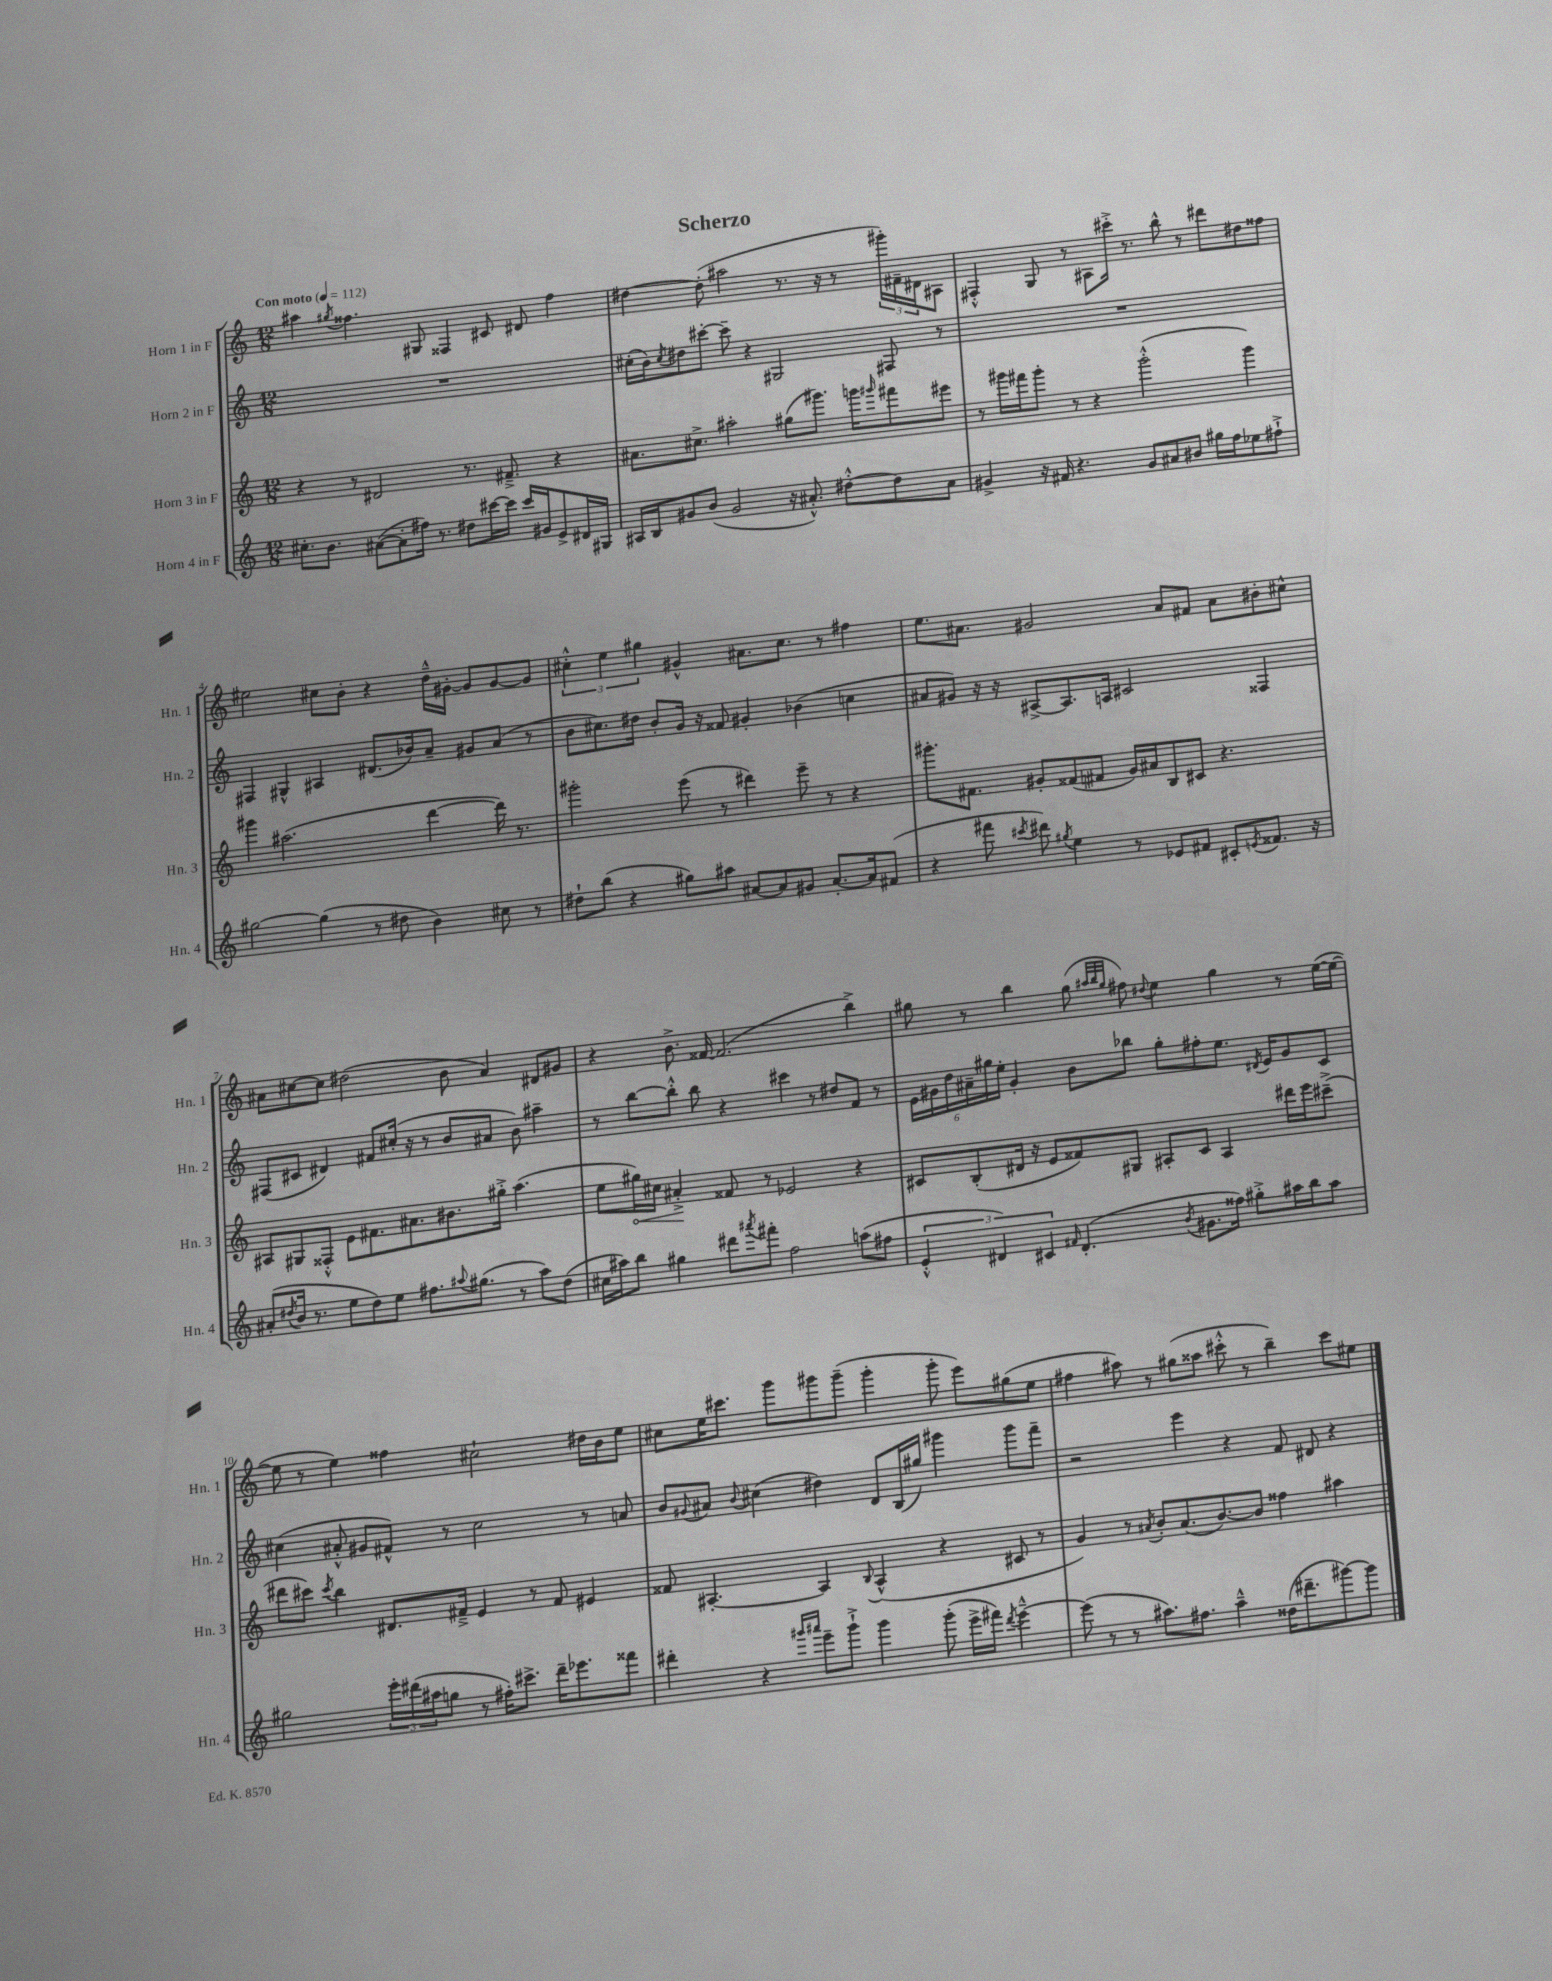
\header { title = "Scherzo" }
<<
\new StaffGroup <<
\new Staff = "s0" \with { instrumentName = "Horn 1 in F" shortInstrumentName = "Hn. 1" } {
    \clef treble \key c \major \numericTimeSignature \time 12/8 \tempo "Con moto" 4 = 112
    ais''4 \acciaccatura { gis''8 } fisis''4. gis8 fisis4 cis'8 dis'8 fisis''4 |
    dis''4~ dis''8-.( ais''2 r8. r16 r8 \tuplet 3/2 { gis'''16-.) fis'16-- dis'16 } ais8 |
    fis4-.-^ g8 r8 ais8 cis'''16-.-> r8. b''8-^ r8 dis'''8 dis''8 fisis''8 |
    eis''2 cis''8 b'8-. r4 d''16---^ gis'16~-. gis'8 gis'8~ gis'8 |
    \tuplet 3/2 { cis''4-.-^ e''4 gis''4 } gis'4-^ ais'8. cis''8. r8 fis''4 |
    e''8. ais'8. gis'2 ais'8 fis'8 ais'8 bis'8-. cis''8-^ |
    ais'8 cis''8~ cis''8 dis''2( b'8 ais'4) dis'8 gis'8 |
    r4 b'8.-> fisis'16~ fisis'2.( b''4->) |
    gis''8 r8 b''4 gis''8( \grace { ais''32 b''32 gis''32 } fis''8) \appoggiatura { dis''8 } e''4 gis''4 r8 e''16~( e''16~ |
    e''8 r8 e''4) fisis''4 cis''2-! dis''16 b'16 e''8 |
    cis''8 e''16 cis'''8. g'''8 gis'''8 gis'''8--( gis'''4-. gis'''8-. e'''8) gis''8( e''8 |
    fis''4 ais''8) r8 gis''8( aisis''8 cis'''8-.-^ r8 b''4--) cis'''8 eis''8 \bar "|." |
}
\new Staff = "s1" \with { instrumentName = "Horn 2 in F" shortInstrumentName = "Hn. 2" } {
    \clef treble \key c \major \numericTimeSignature \time 12/8
    R1. |
    cis''16-.( b'16) \acciaccatura { cis''8 } dis''8 cis'''8~-. cis'''8-- r4 gis2 fis8 r8 |
    R1. |
    fis4 gis4-^ ais4 dis'8.( bes'16) a'8-- gis'8 a'8( r8 |
    b'8 cis''8.) dis''16 b'8-. g'16 r16 fisis'8 gis'4-. bes'4( c''4 |
    ais'8 gis'8) r16 r16 ais8~-> ais8. a16 cis'2 fisis4 |
    fis8( cis'8 dis'4) fis'8 cis''16-.( r16 r8 b'8 ais'8 b'8) ais''4-- |
    r8 b''8~ b''8-.-^ b''8 r4 cis'''4 r8 dis''8 f'8 r8 |
    \tuplet 6/4 { e'16 gis'16 d''16 ais'16-- gis''16 e''16-. } gis'4-. b'8 bes''8 gis''8-. fis''8-. e''8. \acciaccatura { dis'8 } e'16 gis'8 c'8 |
    cis''4( ais'8-.-^ gis'8 fis'8-^) r8 cis''2 r8 a'8 |
    b'8 \appoggiatura { gis'8 } ais'8 \appoggiatura { b'8 } cis''4( dis''4) d'8 b16( gis''16) gis'''4 gis'''8 f'''8-- |
    r2 e'''4 r4 f'8 dis'8 r4 \bar "|." |
}
\new Staff = "s2" \with { instrumentName = "Horn 3 in F" shortInstrumentName = "Hn. 3" } {
    \clef treble \key c \major \numericTimeSignature \time 12/8
    r4 r8 dis'2 r8. fis'8.---> r4 |
    ais'8. cis''8.-> ais''2-. gis''8( gis'''8.) g'''16 \grace { gis'''16 } fis'''8 eis'''8 |
    r8 gis'''16 fis'''16 gis'''8-. r8 r4 gis'''2-.-^( gis'''4) |
    gis'''4 ais''2.( d'''4~ d'''16) r8. |
    gis'''2-. e'''8( r8 dis'''4) e'''8-- r8 r4 |
    gis'''8.-. fis'8. gis'8-. fisis'8( fis'8 gis'16) ais'16 b8 cis'8 r4. |
    ais8 gis8 fisis8-.-^ e'8 fis'8. ais'8. bis'8. gis''16-.-> a''4.( |
    e''8 \once \override Hairpin.circled-tip = ##t gis''16\<) cis''16 ais'4-.->\! fisis'8 r8 ees'2 r4 |
    cis'8 b8-.( dis'16 r16 e'8 fisis'8) gis8 ais8-. cis'8 ais4 dis'''16 e'''16 cis'''8--->( |
    dis'''8 cis'''8) \acciaccatura { cis'''8 } b''4 dis'8. fis'16---> e'4 r8 fis'8 eis'4 |
    fisis'8 ais4.~-. ais4 \appoggiatura { b8 } ais4-^( r4 cis'8 r8 |
    g'4) r8 \acciaccatura { ais'8 } b'8-. ais'8.( b'8.~) b'8 fisis''4 ais''4 \bar "|." |
}
\new Staff = "s3" \with { instrumentName = "Horn 4 in F" shortInstrumentName = "Hn. 4" } {
    \clef treble \key c \major \numericTimeSignature \time 12/8
    cis''8.-. b'8. ais'8~( ais'8-. fis''16) r8. dis''8 cis'''16~ cis'''16 cis'''16 gis'16 e'8-> dis'16 gis16 |
    ais16 b16 gis'8 b'8( gis'2 r16 ais'8.-.-^) dis''8~-.-^ dis''8 ais'8 |
    gis'4-> r16 fis'16 r4. gis'8 ais'8 bis'8 gis''16 f''16 ees''8 fis''8-!-> |
    gis''2~ gis''4( r8 dis''8 b'4) cis''8 r8 |
    dis''8-! b''8( r4 gis''8) ais''8 ais'8~ ais'8 gis'8 ais'8.~-. ais'16 fis'8( |
    r4 fis'''8 \acciaccatura { cis'''8 } dis'''8) \acciaccatura { gis''8 } e''4 r8 ees'8 fis'8 cis'8-. \acciaccatura { e'8 } fisis'8. r16 |
    ais'8-.( \acciaccatura { dis''8 } b'16 r8. e''8 dis''8) e''8 fis''8. \appoggiatura { ais''8 } gis''8.( r8 ais''8) dis''8( |
    cis''16 ais''16) b''8 gis''4 dis'''8 \acciaccatura { ais'''8 } fis'''8-. f''2 a''8( fis''8 |
    \tuplet 3/2 { e'4-.-^ dis'4) cis'4 } \grace { fis'16 } dis'4.-.( \acciaccatura { b'8 } gis'8. fisis''16) gis''8-.-> ais''16 b''16 ais''8 |
    gis''2 \tuplet 3/2 { e'''16-. dis'''16( ais''16 } g''8 r8 fis''16-.) cis'''8.-> dis'''16-- ees'''8. fisis'''8 |
    dis'''4-. r4 \grace { gis'''16 ais'''16 } e'''8-- gis'''8-!-> gis'''4 gis'''8-.( e'''16-> fis'''16) \acciaccatura { dis'''8 } e'''4~---^ |
    e'''8( r8 r8 ais''8.) fis''8. ais''4---^ disis''16( dis'''8.-- gis'''8~) gis'''8 \bar "|." |
}
>>
>>
